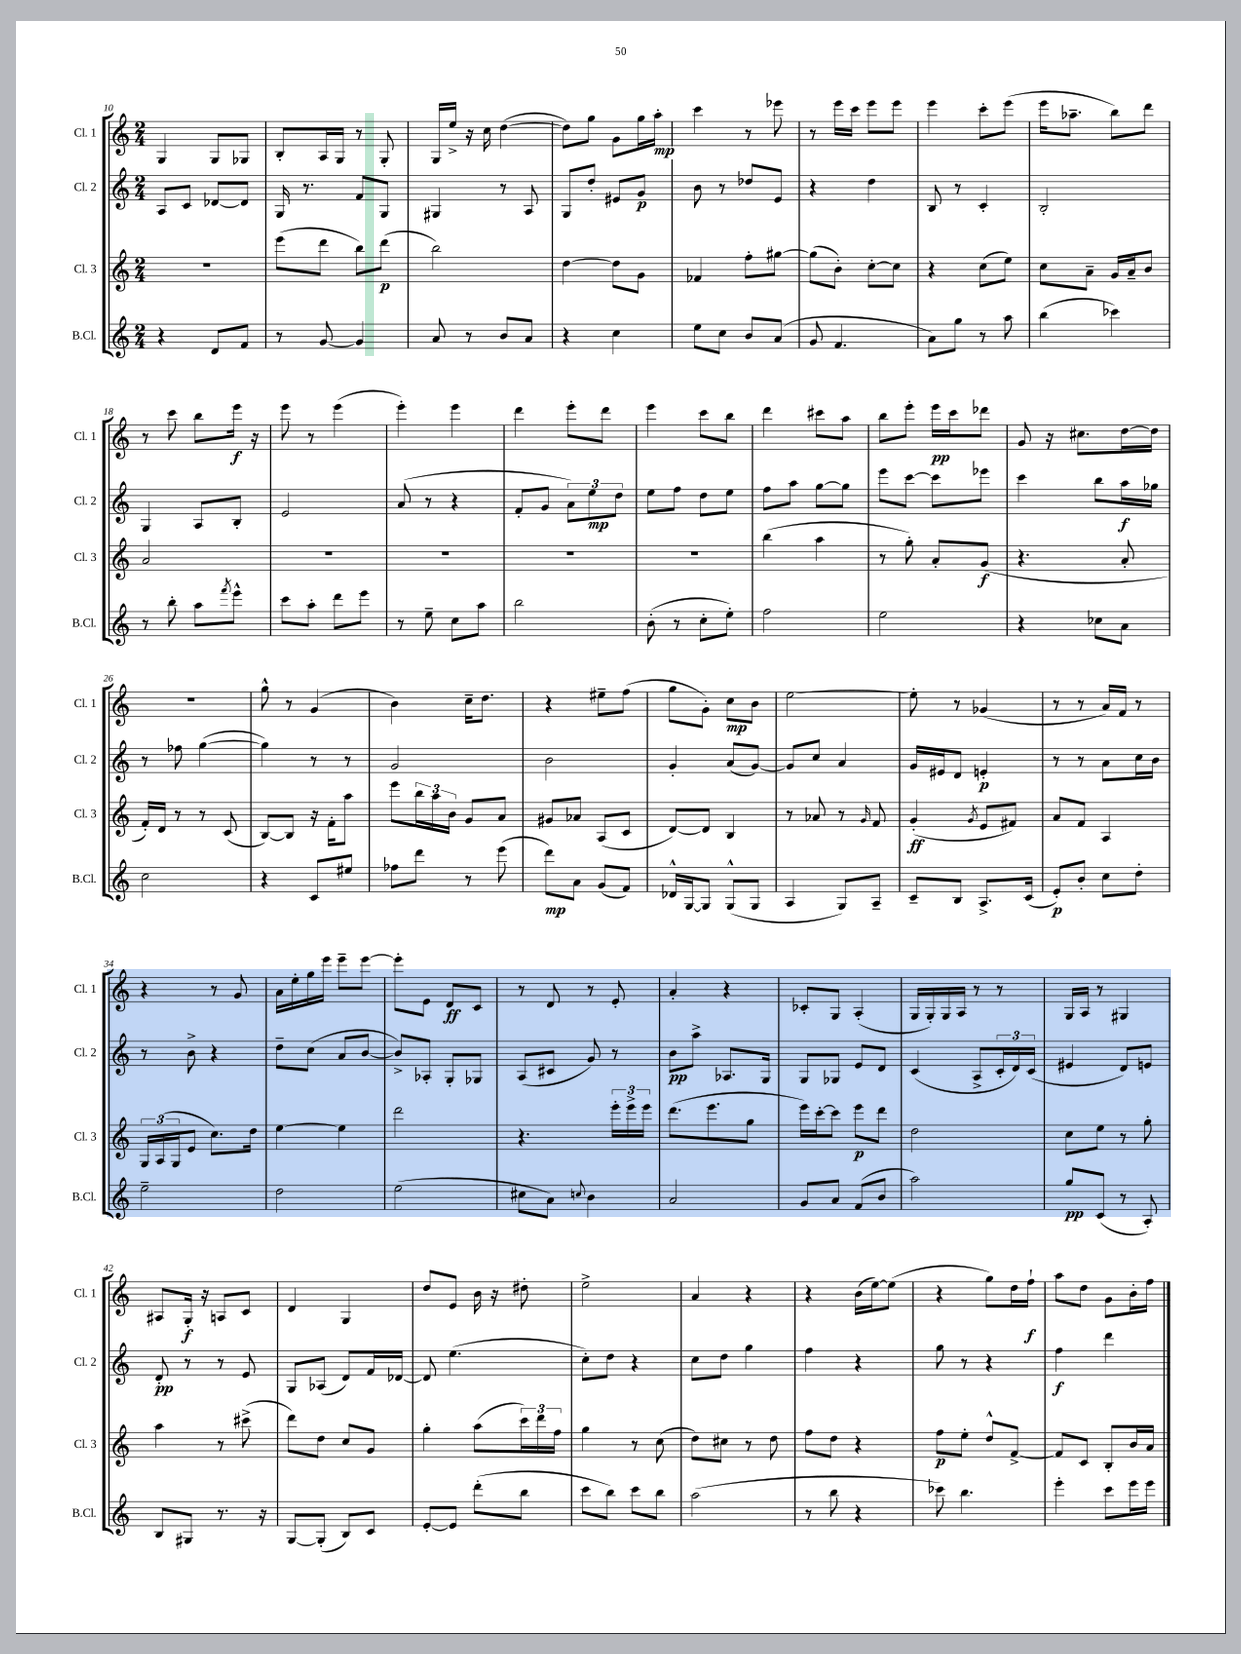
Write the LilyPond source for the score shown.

<<
\new StaffGroup <<
\new Staff = "s0" \with { instrumentName = "Cl. 1" shortInstrumentName = "Cl. 1" } {
    \clef treble \key c \major \numericTimeSignature \time 2/4
    g4 g8 ges8 |
    b8-. a16 g16 r8 g8-. |
    g16 e''16-> r16 c''16 d''4~( |
    d''8) g''8 g'8 g''16 a''16-.\mp |
    c'''4 r8 ees'''8 |
    r8 e'''16 c'''16 e'''8 e'''8 |
    e'''4 c'''8-. e'''8( |
    e'''16 aes''8.-- b''8) d'''8 |
    r8 c'''8 b''8 e'''16\f r16 |
    e'''8 r8 e'''4( |
    e'''4-.) e'''4 |
    d'''4 e'''8-. d'''8 |
    e'''4 c'''8 b''8 |
    d'''4 cis'''8 a''8 |
    b''8 e'''8-. e'''16\pp c'''16 des'''8 |
    g'8 r16 cis''8. d''16~ d''16 |
    R2 |
    g''8-^ r8 g'4( |
    b'4) c''16-- d''8. |
    r4 eis''8-- f''8( |
    g''8 g'8-.) c''8\mp b'8 |
    e''2~ |
    e''8-. r8 ges'4( |
    r8 r8 a'16) f'16 r8 |
    r4 r8 g'8 |
    a'16 e''16-. g''16 e'''16 e'''8-- e'''8~ |
    e'''8-. e'8 d'8\ff c'8 |
    r8 d'8 r8 e'8-. |
    a'4-. r4 |
    ces'8-. g8 a4-.( |
    g16 g16-.) g16 a16 r8 r8 |
    g16 a16 r8 gis4 |
    ais8 g16-.\f r16 a8 c'8 |
    d'4 g4 |
    d''8 e'8 b'16 r16 dis''8-. |
    e''2-> |
    a'4 r4 |
    r4 b'16( e''16~) e''8( |
    r4 g''8) d''16 f''16-!\f |
    a''8 d''8 g'8 b'16-. f''16 \bar "|." |
}
\new Staff = "s1" \with { instrumentName = "Cl. 2" shortInstrumentName = "Cl. 2" } {
    \clef treble \key c \major \numericTimeSignature \time 2/4
    a8 c'8 des'8~ des'8 |
    g16 r8. f'8 g8 |
    gis4 r8 a8 |
    g8 d''8-. eis'8 g'8\p |
    b'8 r8 des''8 e'8 |
    r4 d''4 |
    b8 r8 c'4-. |
    b2-. |
    g4 a8 b8-. |
    e'2 |
    a'8( r8 r4 |
    f'8-. g'8 \tuplet 3/2 { a'8) e''8\mp d''8 } |
    e''8 f''8 d''8 e''8 |
    f''8 a''8 g''8~ g''8 |
    e'''8 c'''8~ c'''8 ees'''8 |
    c'''4 b''8 a''16\f ges''16 |
    r8 fes''8 g''4~( |
    g''4) r8 r8 |
    g'2 |
    b'2 |
    g'4-. a'8( g'8~) |
    g'8 c''8 a'4 |
    g'16 eis'16 d'8 e'4-.\p |
    r8 r8 a'8 c''16 b'16 |
    r8 b'8-> r4 |
    d''8-- c''8( a'8 b'8~ |
    b'8->) aes8-. g8-. ges8 |
    a8( cis'8 g'8) r8 |
    b'8\pp a''8-> aes8. g16 |
    g8 ges8 e'8 d'8 |
    c'4( a8-> \tuplet 3/2 { c'16-. d'16) c'16( } |
    eis'4 d'8) e'8 |
    d'8-.\pp r8 r8 e'8 |
    g8 aes8( d'8) f'16 des'16~ |
    des'8 e''4.( |
    c''8-.) d''8 r4 |
    c''8 d''8 g''4 |
    f''4 r4 |
    g''8 r8 r4 |
    f''4\f d'''4 \bar "|." |
}
\new Staff = "s2" \with { instrumentName = "Cl. 3" shortInstrumentName = "Cl. 3" } {
    \clef treble \key c \major \numericTimeSignature \time 2/4
    R2 |
    e'''8( d'''8 b''8) d'''8\p( |
    b''2) |
    d''4~ d''8 g'8 |
    fes'4 f''8-. gis''8~ |
    gis''8( b'8-.) c''8~-. c''8 |
    r4 c''8( e''8) |
    c''8 a'8-- g'16 a'16-- b'8 |
    a'2 |
    R2 |
    R2 |
    R2 |
    R2 |
    b''4( a''4 |
    r8 g''8-.) a'8-. g'8\f( |
    r4. a'8-. |
    f'16-.) d'16 r8 r8 c'8( |
    b8~) b8 r16 f'16-. a''8 |
    e'''8 \tuplet 3/2 { b''16 a''16 b'16 } g'8 a'8 |
    gis'8 aes'8 a8( c'8 |
    d'8~) d'8 b4 |
    r8 aes'8 r8 \grace { g'16 } f'8 |
    g'4-.\ff( \acciaccatura { g'8 } e'8 fis'8) |
    a'8 f'8 a4 |
    \tuplet 3/2 { g16 a16( g16 } e'8 c''8.) d''16 |
    e''4~ e''4 |
    d'''2 |
    r4. \tuplet 3/2 { e'''16-. e'''16-> e'''16 } |
    d'''8.( e'''8. g''8 |
    e'''16) c'''16~-. c'''8 e'''8\p d'''8 |
    d''2 |
    c''8 e''8 r8 g''8-. |
    a''4 r8 cis'''8->( |
    d'''8) d''8 c''8 g'8 |
    g''4-. a''8( \tuplet 3/2 { c'''16) d'''16 f''16 } |
    g''4 r8 c''8( |
    d''8) cis''8 r8 d''8 |
    f''8 d''8 r4 |
    f''8\p e''8-. d''8-^ f'8~-> |
    f'8 c'8 b8-. b'16 a'16 \bar "|." |
}
\new Staff = "s3" \with { instrumentName = "B.Cl." shortInstrumentName = "B.Cl." } {
    \clef treble \key c \major \numericTimeSignature \time 2/4
    r4 d'8 f'8 |
    r8 g'8~ g'4 |
    a'8 r8 b'8 a'8 |
    r4 c''4 |
    e''8 c''8 b'8 a'8( |
    g'8 f'4. |
    a'8) g''8 r8 a''8 |
    b''4( ces'''4) |
    r8 b''8-. a''8 \acciaccatura { f'''8 } e'''8-^ |
    c'''8 a''8-. d'''8 e'''8 |
    r8 e''8-- c''8 a''8 |
    b''2 |
    b'8-.( r8 c''8-. e''8-.) |
    f''2 |
    e''2 |
    r4 ces''8 a'8 |
    c''2 |
    r4 c'8 eis''8 |
    fes''8 d'''8 r8 e'''8( |
    d'''8\mp) a'8 g'8( f'8) |
    des'16-^ g16~ g8 g8-^( g8 |
    a4 g8) a8-- |
    c'8-- b8 a8.-> c'16( |
    e'8-.\p) b'8-. c''8 d''8-. |
    e''2-- |
    d''2 |
    e''2( |
    cis''8 a'8) \appoggiatura { c''8 } b'4 |
    a'2 |
    g'8 a'8 f'8( b'8 |
    a''2) |
    g''8\pp c'8( r8 a8-.) |
    b8 gis8 r8. r16 |
    g8~ g8-.( b8) c'8 |
    e'8~-. e'8 d'''8-.( b''8 |
    c'''8 b''8) c'''8 b''8 |
    a''2( |
    r8 b''8 r4 |
    ces'''8) b''4. |
    e'''4-. c'''8 e'''16 e'''16 \bar "|." |
}
>>
>>
\layout { \context { \Score currentBarNumber = #10 } }
